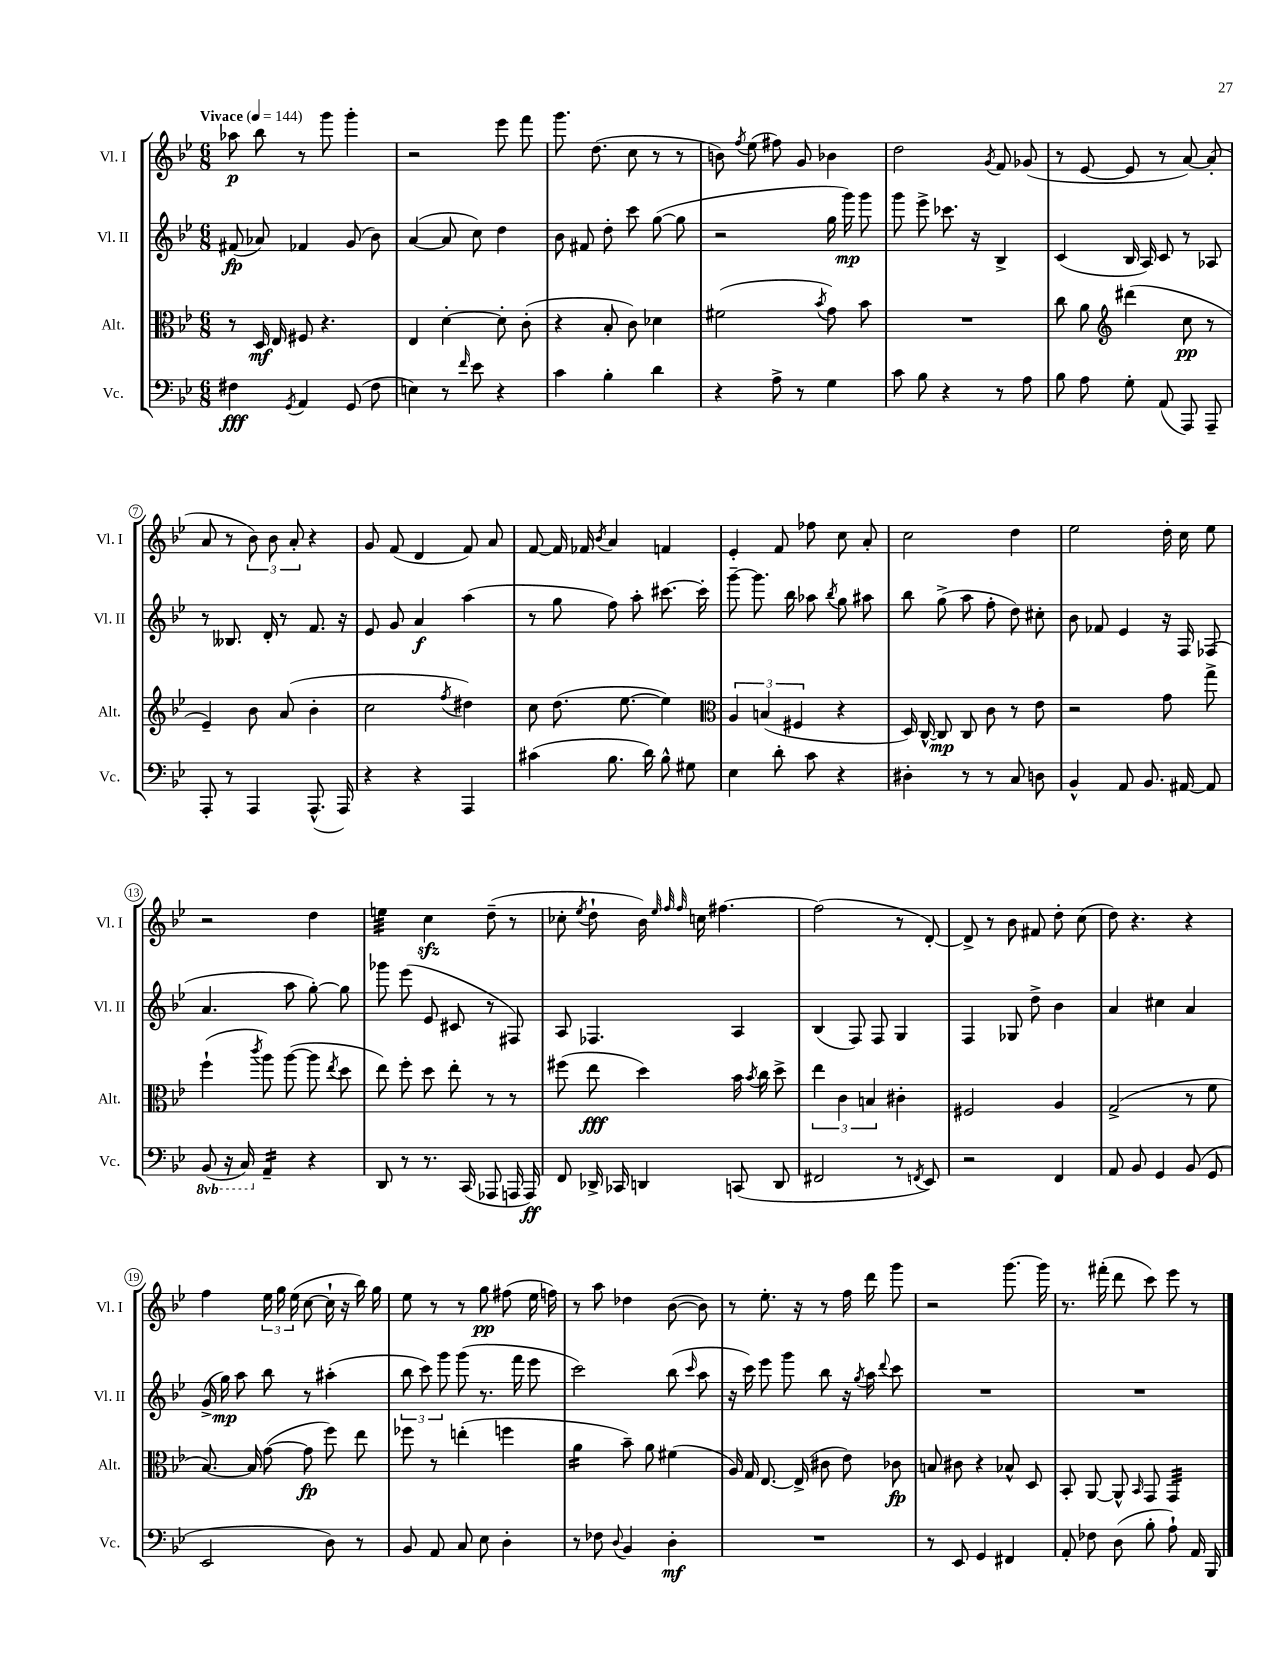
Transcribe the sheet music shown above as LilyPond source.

<<
\new StaffGroup <<
\new Staff = "s0" \with { instrumentName = "Vl. I" shortInstrumentName = "Vl. I" } {
    \clef treble \key bes \major \numericTimeSignature \time 6/8 \tempo "Vivace" 4 = 144
    \autoBeamOff aes''8\p bes''8 r8 g'''8 g'''4-. |
    r2 ees'''8 f'''8 |
    g'''8. d''8.( c''8 r8 r8 |
    b'8) \acciaccatura { f''8 } ees''8( fis''8) g'8 bes'4 |
    d''2 \acciaccatura { g'8 } f'8 ges'8( |
    r8 ees'8~ ees'8 r8 a'8~) a'8-.( |
    a'8 r8 \tuplet 3/2 { bes'8) bes'8 a'8-. } r4 |
    g'8 f'8( d'4 f'8) a'8 |
    f'8~ f'16 fes'16 \acciaccatura { bes'8 } a'4 f'4 |
    ees'4-. f'8 fes''8 c''8 a'8-. |
    c''2 d''4 |
    ees''2 d''16-. c''16 ees''8 |
    r2 d''4 |
    e''4:32 c''4\sfz d''8--( r8 |
    ces''8-. \acciaccatura { ees''8 } d''8-! bes'16) \grace { ees''32 f''32 f''32 } c''16 fis''4.~ |
    fis''2( r8 d'8~-.) |
    d'8-> r8 bes'8 fis'8 d''8-. c''8( |
    d''8) r4. r4 |
    f''4 \tuplet 3/2 { ees''16 g''16 ees''16( } c''8~ c''16-! r16 bes''16) g''16 |
    ees''8 r8 r8 g''8\pp fis''8( ees''16 f''16) |
    r8 a''8 des''4 bes'8~( bes'8) |
    r8 ees''8.-. r16 r8 f''16 d'''16 g'''8 |
    r2 g'''8.~ g'''16 |
    r8. fis'''16-.( d'''8 c'''8) ees'''8 r8 \bar "|." |
}
\new Staff = "s1" \with { instrumentName = "Vl. II" shortInstrumentName = "Vl. II" } {
    \clef treble \key bes \major \numericTimeSignature \time 6/8
    \autoBeamOff fis'8\fp( aes'8) fes'4 g'8( bes'8) |
    a'4~( a'8 c''8) d''4 |
    bes'8 fis'8 d''8-. c'''8 g''8~( g''8 |
    r2 g''16 g'''16\mp) g'''8 |
    g'''8 ees'''8-> ces'''8. r16 bes4-> |
    c'4( bes16 a16) c'8 r8 aes8 |
    r8 beses8. d'16-. r8 f'8. r16 |
    ees'8 g'8 a'4\f a''4( |
    r8 g''8 f''8) a''8-. cis'''8.~ cis'''16-. |
    g'''8~-- g'''8. bes''16 aes''8 \acciaccatura { bes''8 } g''8 ais''8 |
    bes''8 g''8->( a''8 f''8-. d''8) cis''8-. |
    bes'8 fes'8 ees'4 r16 f16 fes8( |
    a'4. a''8 g''8~-.) g''8 |
    ges'''8 ees'''8( ees'8 cis'8 r8 fis8) |
    a8 fes4. a4 |
    bes4( f8) f8 g4 |
    f4 ges8 d''8-> bes'4 |
    a'4 cis''4 a'4 |
    g'16->( g''16\mp) a''8 bes''8 r8 ais''4-.( |
    \tuplet 3/2 { bes''8 c'''8) g'''8 } g'''8( r8. f'''16 ees'''8 |
    c'''2) bes''8( \grace { c'''16 } a''8 |
    r16 c'''16) ees'''8 g'''8 bes''8 r16 \acciaccatura { g''8 } a''16 \appoggiatura { d'''8 } c'''8 |
    R2. |
    R2. \bar "|." |
}
\new Staff = "s2" \with { instrumentName = "Alt." shortInstrumentName = "Alt." } {
    \clef alto \key bes \major \numericTimeSignature \time 6/8
    \autoBeamOff r8 d16\mf ees16 fis8 r4. |
    ees4 d'4~-. d'8-. c'8-.( |
    r4 bes8-. c'8) des'4 |
    fis'2( \acciaccatura { bes'8 } g'8) bes'8 |
    R2. |
    c''8 a'8 \clef treble dis'''4( c''8\pp r8 |
    ees'4--) bes'8 a'8( bes'4-. |
    c''2 \acciaccatura { f''8 } dis''4) |
    c''8 d''8.( ees''8.~ ees''4) |
    \clef alto \tuplet 3/2 { a4 b4( fis4 } r4 |
    d16) c16~-^ c8\mp c8 c'8 r8 ees'8 |
    r2 g'8 g''8-> |
    f''4-!( \acciaccatura { c'''8 } a''8) a''8~( a''8 \acciaccatura { ees''8 } d''8 |
    ees''8) f''8-. d''8 ees''8-. r8 r8 |
    fis''8( ees''8\fff d''4) bes'16 \acciaccatura { bes'8 } c''16 d''8-> |
    \tuplet 3/2 { ees''4 c'4 b4 } cis'4-. |
    fis2 a4 |
    g2->( r8 f'8 |
    bes8.~) bes16 g'8~( g'8\fp f''8) ees''8 |
    fes''8 r8 e''4-.( f''4 |
    a'4:16 bes'8--) a'8 fis'4( |
    a16) g16 ees8.~ ees16->( cis'8 ees'8) ces'8\fp |
    b8 cis'8 r4 bes8-^ d8 |
    bes,8-. a,8~ a,8-^ \grace { bes,16 } g,8 g,4:32 \bar "|." |
}
\new Staff = "s3" \with { instrumentName = "Vc." shortInstrumentName = "Vc." } {
    \clef bass \key bes \major \numericTimeSignature \time 6/8 \set Staff.ottavationMarkups = #ottavation-simple-ordinals
    \autoBeamOff fis4\fff \acciaccatura { g,8 } a,4 g,8( fis8 |
    e4) r8 \grace { f'16 } ees'8 r4 |
    c'4 bes4-. d'4 |
    r4 a8-> r8 g4 |
    c'8 bes8 r4 r8 a8 |
    bes8 a8 g8-. a,8( a,,8) a,,8-- |
    a,,8-. r8 a,,4 a,,8.-^( a,,16) |
    r4 r4 a,,4 |
    cis'4( bes8. d'16) bes8-^ gis8 |
    ees4 d'8-. c'8 r4 |
    dis4-. r8 r8 c8 d8 |
    bes,4-^ a,8 bes,8. ais,16~ ais,8 |
    \ottava #-1 bes,,8( r16 c,16) \ottava #0 a,4:16-- r4 |
    d,8 r8 r8. c,16( aes,,8 a,,16 a,,16\ff) |
    f,8 des,16-> ces,16 d,4 c,8( d,8 |
    fis,2 r8 \acciaccatura { f,8 } ees,8) |
    r2 f,4 |
    a,8 bes,8 g,4 bes,8( g,8 |
    ees,2 d8) r8 |
    bes,8 a,8 c8 ees8 d4-. |
    r8 fes8 \appoggiatura { d8 } bes,4 d4-.\mf |
    R2. |
    r8 ees,8 g,4 fis,4 |
    a,8-. fes8 d8( bes8-. a8-!) a,16 bes,,16 \bar "|." |
}
>>
>>
\layout { \context { \Score \override BarNumber.stencil = #(make-stencil-circler 0.1 0.3 ly:text-interface::print) } }
